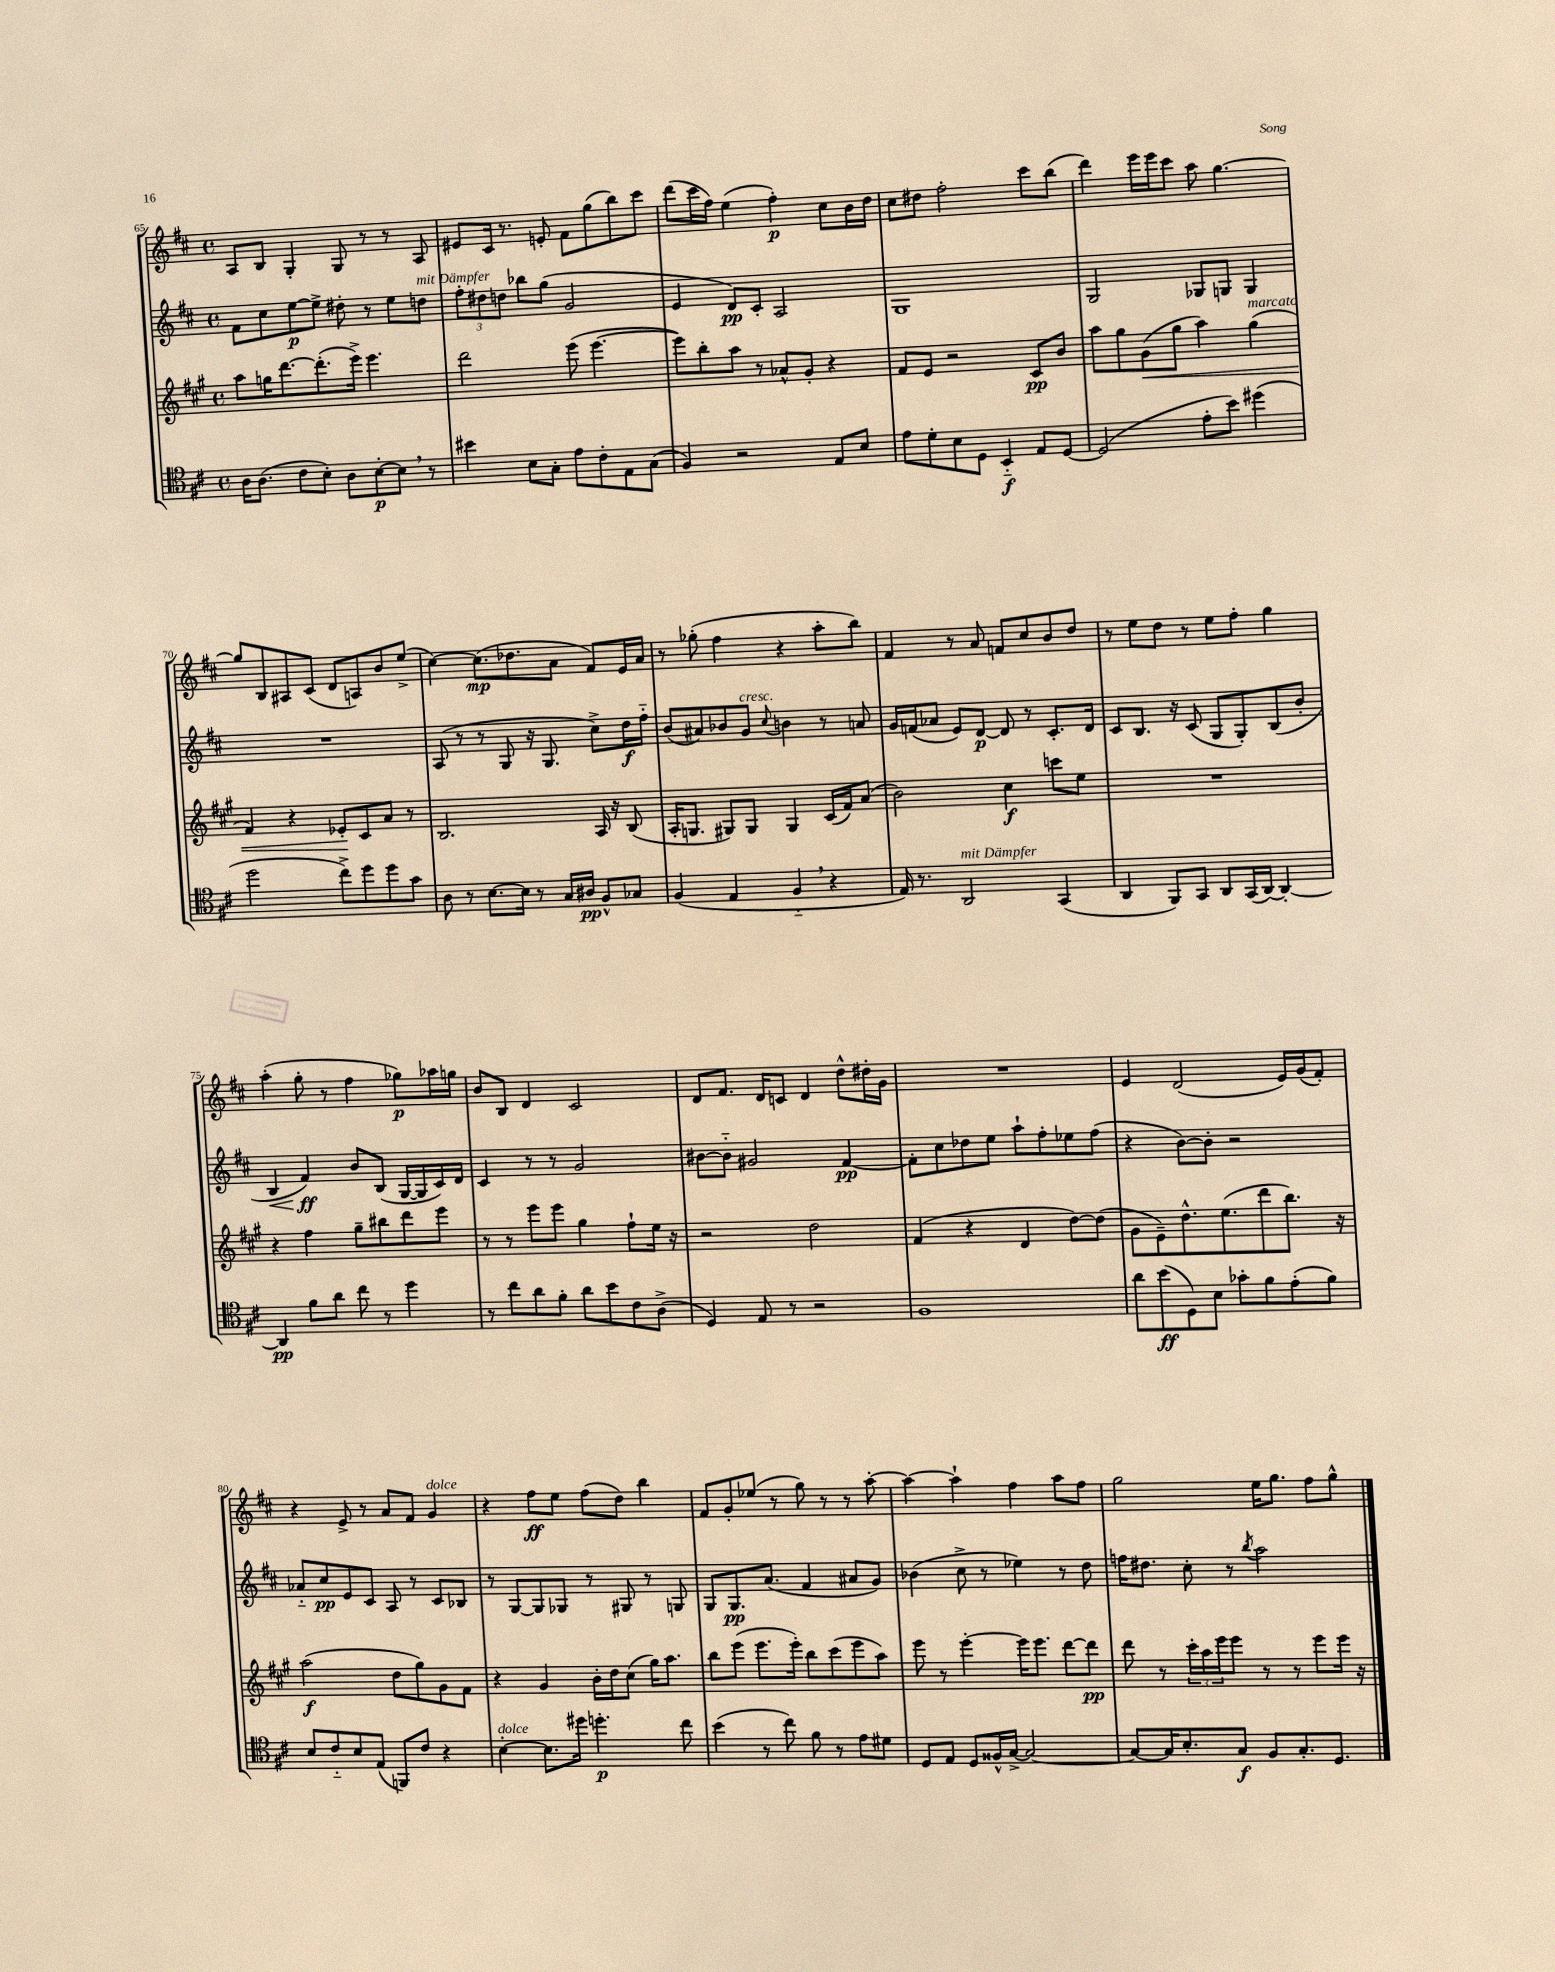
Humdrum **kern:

**kern	**dynam	**kern	**dynam	**kern	**dynam	**kern	**dynam
*part4	*part4	*part3	*part3	*part2	*part2	*part1	*part1
*staff4	*staff4	*staff3	*staff3	*staff2	*staff2	*staff1	*staff1
*clefC4	*	*clefG2	*	*clefG2	*	*clefG2	*
*k[f#c#]	*	*k[f#c#g#]	*	*k[f#c#]	*	*k[f#c#]	*
*M4/4	*	*M4/4	*	*M4/4	*	*M4/4	*
*met(c)	*	*met(c)	*	*met(c)	*	*met(c)	*
=65	=65	=65	=65	=65	=65	=65	=65
16A\KL	.	8aa\L	.	8f#\L	.	8A/L	.
(8.A\J	.	.	.	.	.	.	.
.	.	16ggn\K	.	8cc#\	.	8B/J	.
.	.	[8.ddd\	.	.	.	.	.
8c#\L	.	.	.	[8ee\	p	4G'/	.
8B'\J)	.	(8.ddd'\]	.	8ee^\J]	.	.	.
8A\L	.	.	.	8dd#X'\	.	8G/	.
.	.	16eee^\Jk)	.	.	.	.	.
[8B'\	p	4.eee\	.	8r	.	8r	.
8B,\J]	.	.	.	8ee\L	.	8r	.
!	!	!	!	!LO:TX:a:i:t=mit Dämpfer	!	!	!
8r	.	.	.	8ddn\J	.	8A/	.
=66	=66	=66	=66	=66	=66	=66	=66
4b#X\	.	2ddd\	.	12ff#'\L	.	8e#X/L	.
.	.	.	.	12dd#X\	.	.	.
.	.	.	.	.	.	16c#/Jk	.
.	.	.	.	12ddn\J	.	.	.
.	.	.	.	.	.	8.r	.
8B\L	.	.	.	8bb-X\L	.	.	.
8G'\J	.	.	.	(8gg\J	.	8en'/	.
8e\L	.	(8eee\	.	2g/	.	8f#\L	.
8c#'\	.	[4.eee\	.	.	.	(8gg\	.
8E\	.	.	.	.	.	8bb\)	.
(8G\J	.	.	.	.	.	8ccc#\J	.
=67	=67	=67	=67	=67	=67	=67	=67
4F#/)	.	8eee\L])	.	4e/	.	(8ddd\L	.
.	.	8bb'\	.	.	.	16ccc#\L	.
.	.	.	.	.	.	16ff#\JJ)	.
2r	.	8aa\J	.	8d/L)	pp	(4ee\	.
.	.	8r	.	8c#'/J	.	.	.
.	.	8a-X^^/L	.	2A/	.	4ff#'\)	p
.	.	8g#'/J	.	.	.	.	.
8E/L	.	4r	.	.	.	8cc#\L	.
8B/J	.	.	.	.	.	16b\L	.
.	.	.	.	.	.	16dd\JJ	.
=68	=68	=68	=68	=68	=68	=68	=68
8e\L	.	8f#/L	.	1G	.	8cc#\L	.
8d'\	.	8e/J	.	.	.	8dd#X\J	.
8B\	.	2r	.	.	.	2ff#'\	.
8D\J	.	.	.	.	.	.	.
4BB/	f	.	.	.	.	.	.
8E/L	.	8c#/L	pp	.	.	8ccc#\L	.
[8D/J	.	8b/J	.	.	.	(8bb\J	.
=69	=69	=69	=69	=69	=69	=69	=69
(2D/]	.	8aa\L	.	2G/	.	4ddd\)	.
.	.	8gg#\	.	.	.	.	.
!	!	!	!LO:HP:b	!	!	!	!
.	.	(8g#\	<	.	.	16eee\LL	.
.	.	.	.	.	.	16eee\J	.
.	.	8gg#\J	.	.	.	8ccc#\J	.
8e'\L	.	4aa\)	.	8G-X/L	.	8aa\	.
8b\J)	.	.	.	8Gn/J	.	[4.gg\	.
!	!	!LO:TX:a:i:t=marcato	!	!	!	!	!
(4dd#X\	.	(4gg#\	.	4G/	.	.	.
!!LO:LB:g=z
=70	=70	=70	=70	=70	=70	=70	=70
2dd\	.	4f#/)	.	1r	.	8gg/L]	.
.	.	.	.	.	.	8B/	.
.	.	4r	.	.	.	8A#X/	.
.	.	.	.	.	.	(8c#/J	.
8cc#^\L)	.	8e-X'/L	.	.	.	8d/L	.
8dd\	.	8c#/	[	.	.	8An/)	.
8dd\	.	8a/J	.	.	.	8b/	.
8g\J	.	8r	.	.	.	(8ee^/J	.
=71	=71	=71	=71	=71	=71	=71	=71
8A\	.	2.B/	.	(8A/	.	[4cc#\)	.
8r	.	.	.	8r	.	.	.
[8.B\L	.	.	.	8r	.	(8.cc#\L]	mp
.	.	.	.	8G/	.	.	.
16B\Jk]	.	.	.	.	.	8.dd-X\	.
8r	.	.	.	16r	.	.	.
.	.	.	.	8.G/	.	.	.
16G/LL	.	.	.	.	.	8a\J	.
16A#X/JJ	pp	.	.	.	.	.	.
8F#^^/L	.	16A/	.	8cc#^\L)	.	8f#/L)	.
.	.	16r	.	.	.	.	.
8G-X/J	.	(8B/	.	16dd\L	f	16e/L	.
.	.	.	.	16ff#\JJ	.	16a/JJ	.
=72	=72	=72	=72	=72	=72	=72	=72
(4F#/	.	16A'/KL	.	(8b/L	.	8r	.
.	.	8.Gn/J	.	.	.	.	.
.	.	.	.	8a#X/)	.	(8gg-X'\	.
4E/	.	8G#X/L)	.	8b-X/	.	4ff#\	.
!	!	!	!	!LO:TX:a:i:t=cresc.	!	!	!
.	.	8G#/J	.	8g/J	.	.	.
.	.	.	.	8qqcc#/	.	.	.
4F#,/	.	4G#/	.	4bn\	.	4r	.
4r	.	(16c#/LL	.	8r	.	8aa'\L	.
.	.	16f#/J)	.	.	.	.	.
.	.	(8a/J	.	8an/	.	8bb\J)	.
=73	=73	=73	=73	=73	=73	=73	=73
16E/)	.	2b\)	.	16g/LL	.	4f#/	.
8.r	.	.	.	(16fn/J	.	.	.
.	.	.	.	8a-X/J	.	.	.
!LO:TX:a:i:t=mit Dämpfer	!	!	!	!	!	!	!
2AA/	.	.	.	8e/L)	.	8r	.
.	.	.	.	[8d/J	p	8a/	.
.	.	4cc#\	f	8d/]	.	8fn/L	.
.	.	.	.	8r	.	8cc#/	.
(4GG/	.	8cccn\L	.	8.c#'/L	.	8b/	.
.	.	8ee\J	.	.	.	8dd/J	.
.	.	.	.	16d/Jk	.	.	.
=74	=74	=74	=74	=74	=74	=74	=74
4AA/	.	1r	.	8c#/L	.	8r	.
.	.	.	.	8.B/J	.	8ee\L	.
8FF#/L)	.	.	.	.	.	8dd\J	.
.	.	.	.	16r	.	.	.
8GG/J	.	.	.	(8c#/	.	8r	.
8AA/L	.	.	.	8G/L	.	8ee\L	.
(16GG/L	.	.	.	8G'/)	.	8ff#'\J	.
[16AA/JJ)	.	.	.	.	.	.	.
4AA'/_	.	.	.	(8B/	.	4gg\	.
.	.	.	.	8b'/J	.	.	.
!!LO:LB:g=z
=75	=75	=75	=75	=75	=75	=75	=75
!	!	!	!	!	!LO:HP:b	!	!
4AA/]	pp	4r	.	4B/	<	(4aa'\	.
8f#\L	.	4ff#\	.	4f#/)	ff	8gg'\	.
8a\J	.	.	.	.	.	8r	.
8cc#\	.	8gg#~\L	.	8b/L	[	4ff#\	.
8r	.	8bb#X\	.	(8B/J	.	.	.
4dd\	.	8ddd\	.	[16G/LL	.	8gg-X\L)	p
.	.	.	.	16G/]	.	.	.
.	.	8eee\J	.	16c#/)	.	16aa-X\L	.
.	.	.	.	16d/JJ	.	16ggn\JJ	.
=76	=76	=76	=76	=76	=76	=76	=76
8r	.	8r	.	4c#/	.	8b/L	.
8cc#\L	.	8r	.	.	.	8B/J	.
8a\	.	8eee\L	.	8r	.	4d/	.
8f#'\J	.	8eee\J	.	8r	.	.	.
8a\L	.	4gg#\	.	2g/	.	2c#/	.
8b\	.	.	.	.	.	.	.
8c#\	.	8ff#`\L	.	.	.	.	.
(8A^\J	.	16ee\Jk	.	.	.	.	.
.	.	16r	.	.	.	.	.
=77	=77	=77	=77	=77	=77	=77	=77
4D/)	.	2r	.	[8b#X\L	.	8d/L	.
.	.	.	.	8b#\J]	.	8.f#/J	.
8E/	.	.	.	2g#X/	.	.	.
.	.	.	.	.	.	16d/KL	.
8r	.	.	.	.	.	8cn/J	.
2r	.	2dd\	.	.	.	4d/	.
.	.	.	.	[4f#/	pp	8dd^^\L	.
.	.	.	.	.	.	16dd#X'\L	.
.	.	.	.	.	.	16g\JJ	.
=78	=78	=78	=78	=78	=78	=78	=78
1F#	.	(4f#/	.	8f#'\L]	.	1r	.
.	.	.	.	8cc#\	.	.	.
.	.	4r	.	8dd-X\	.	.	.
.	.	.	.	8ee\J	.	.	.
.	.	4d/	.	8aa`\L	.	.	.
.	.	.	.	8ff#'\	.	.	.
.	.	[8dd\L)	.	8ee-X\	.	.	.
.	.	(8dd\J]	.	(8ff#\J	.	.	.
=79	=79	=79	=79	=79	=79	=79	=79
8a\L	.	8g#\L	.	4r	.	4e/	.
(8b\	ff	8e~\)	.	.	.	.	.
8D\)	.	8.dd^^\	.	[8b\L)	.	(2d/	.
8B\J	.	.	.	8b'\J]	.	.	.
.	.	(8.ee\	.	.	.	.	.
8g-X'\L	.	.	.	2r	.	.	.
8f#\	.	8ddd\	.	.	.	.	.
(8e'\	.	8.bb\J)	.	.	.	16e/LL)	.
.	.	.	.	.	.	(16g/J	.
8f#\J)	.	.	.	.	.	8f#'/J)	.
.	.	16r	.	.	.	.	.
!!LO:LB:g=z
=80	=80	=80	=80	=80	=80	=80	=80
8B/L	.	(2aa\	f	8a-X/L	.	4r	.
8c#/	.	.	.	8cc#/	pp	.	.
8B/	.	.	.	8e/	.	8e^/	.
(8E/J	.	.	.	8c#/J	.	8r	.
8FFn/L)	.	8dd\L	.	8A/	.	8a/L	.
8c#/J	.	8gg#\)	.	8r	.	8f#/J	.
!	!	!	!	!	!	!LO:TX:a:i:t=dolce	!
4r	.	8g#\	.	8c#/L	.	4g/	.
.	.	8f#\J	.	8B-X/J	.	.	.
=81	=81	=81	=81	=81	=81	=81	=81
!LO:TX:a:i:t=dolce	!	!	!	!	!	!	!
[4B'\	.	4r	.	8r	.	4r	.
.	.	.	.	[8G/L	.	.	.
8.B\L]	.	4g#/	.	8G/]	.	8ff#\L	ff
.	.	.	.	8G-X/J	.	8ee\J	.
16dd#X\Jk	.	.	.	.	.	.	.
4.ddn'\	p	16b'\LL	.	8r	.	(8ff#\L	.
.	.	16dd\J	.	.	.	.	.
.	.	(8cc#\J	.	8G#X/	.	8dd\J)	.
.	.	16gg#\KL)	.	8r	.	4bb\	.
.	.	8.aa\J	.	.	.	.	.
8cc#\	.	.	.	8Gn/	.	.	.
=82	=82	=82	=82	=82	=82	=82	=82
(4b\	.	8bb\L	.	8G/L	.	8f#/L	.
.	.	(8eee\J	.	8.G/	pp	8g'/	.
8r	.	8.eee\L	.	.	.	(8ee-X/J	.
.	.	.	.	(8.a/J	.	.	.
8cc#\)	.	.	.	.	.	8r	.
.	.	16eee'\Jk)	.	.	.	.	.
8f#\	.	8bb\L	.	4f#/	.	8gg\)	.
8r	.	(8ccc#\	.	.	.	8r	.
8e\L	.	8eee\	.	8a#X/L	.	8r	.
8d#X\J	.	8aa\J)	.	8g/J)	.	[8aa'\	.
=83	=83	=83	=83	=83	=83	=83	=83
8D/L	.	8eee\	.	(4b-X\	.	4aa\_	.
8E/J	.	8r	.	.	.	.	.
8D/L	.	[4eee'\	.	8cc#^\	.	4aa`\]	.
16F##X^^/L	.	.	.	8r	.	.	.
[16G^/JJ	.	.	.	.	.	.	.
2G/_	.	16eee\KL]	.	4ee-X\)	.	4ff#\	.
.	.	8.eee\J	.	.	.	.	.
.	.	[8ddd\L	.	8r	.	8aa\L	.
.	.	8ddd\J]	pp	8dd\	.	8ff#\J	.
=84	=84	=84	=84	=84	=84	=84	=84
8G/L_	.	8ddd\	.	16ffn\KL	.	2gg\	.
.	.	.	.	8.dd#X\J	.	.	.
16G/K]	.	8r	.	.	.	.	.
8.B'/	.	.	.	.	.	.	.
.	.	24ccc#'\LL	.	8cc#'\	.	.	.
.	.	24aa\	.	.	.	.	.
.	.	24eee\J	.	.	.	.	.
8G/J	f	8eee\J	.	8r	.	.	.
.	.	.	.	8qbb/	.	.	.
8F#/L	.	8r	.	2aa\	.	16ee\KL	.
.	.	.	.	.	.	8.gg\J	.
8.G'/	.	8r	.	.	.	.	.
.	.	8eee\L	.	.	.	8ff#\L	.
8.D/J	.	.	.	.	.	.	.
.	.	16eee\Jk	.	.	.	8gg^^\J	.
.	.	16r	.	.	.	.	.
==	==	==	==	==	==	==	==
*-	*-	*-	*-	*-	*-	*-	*-
